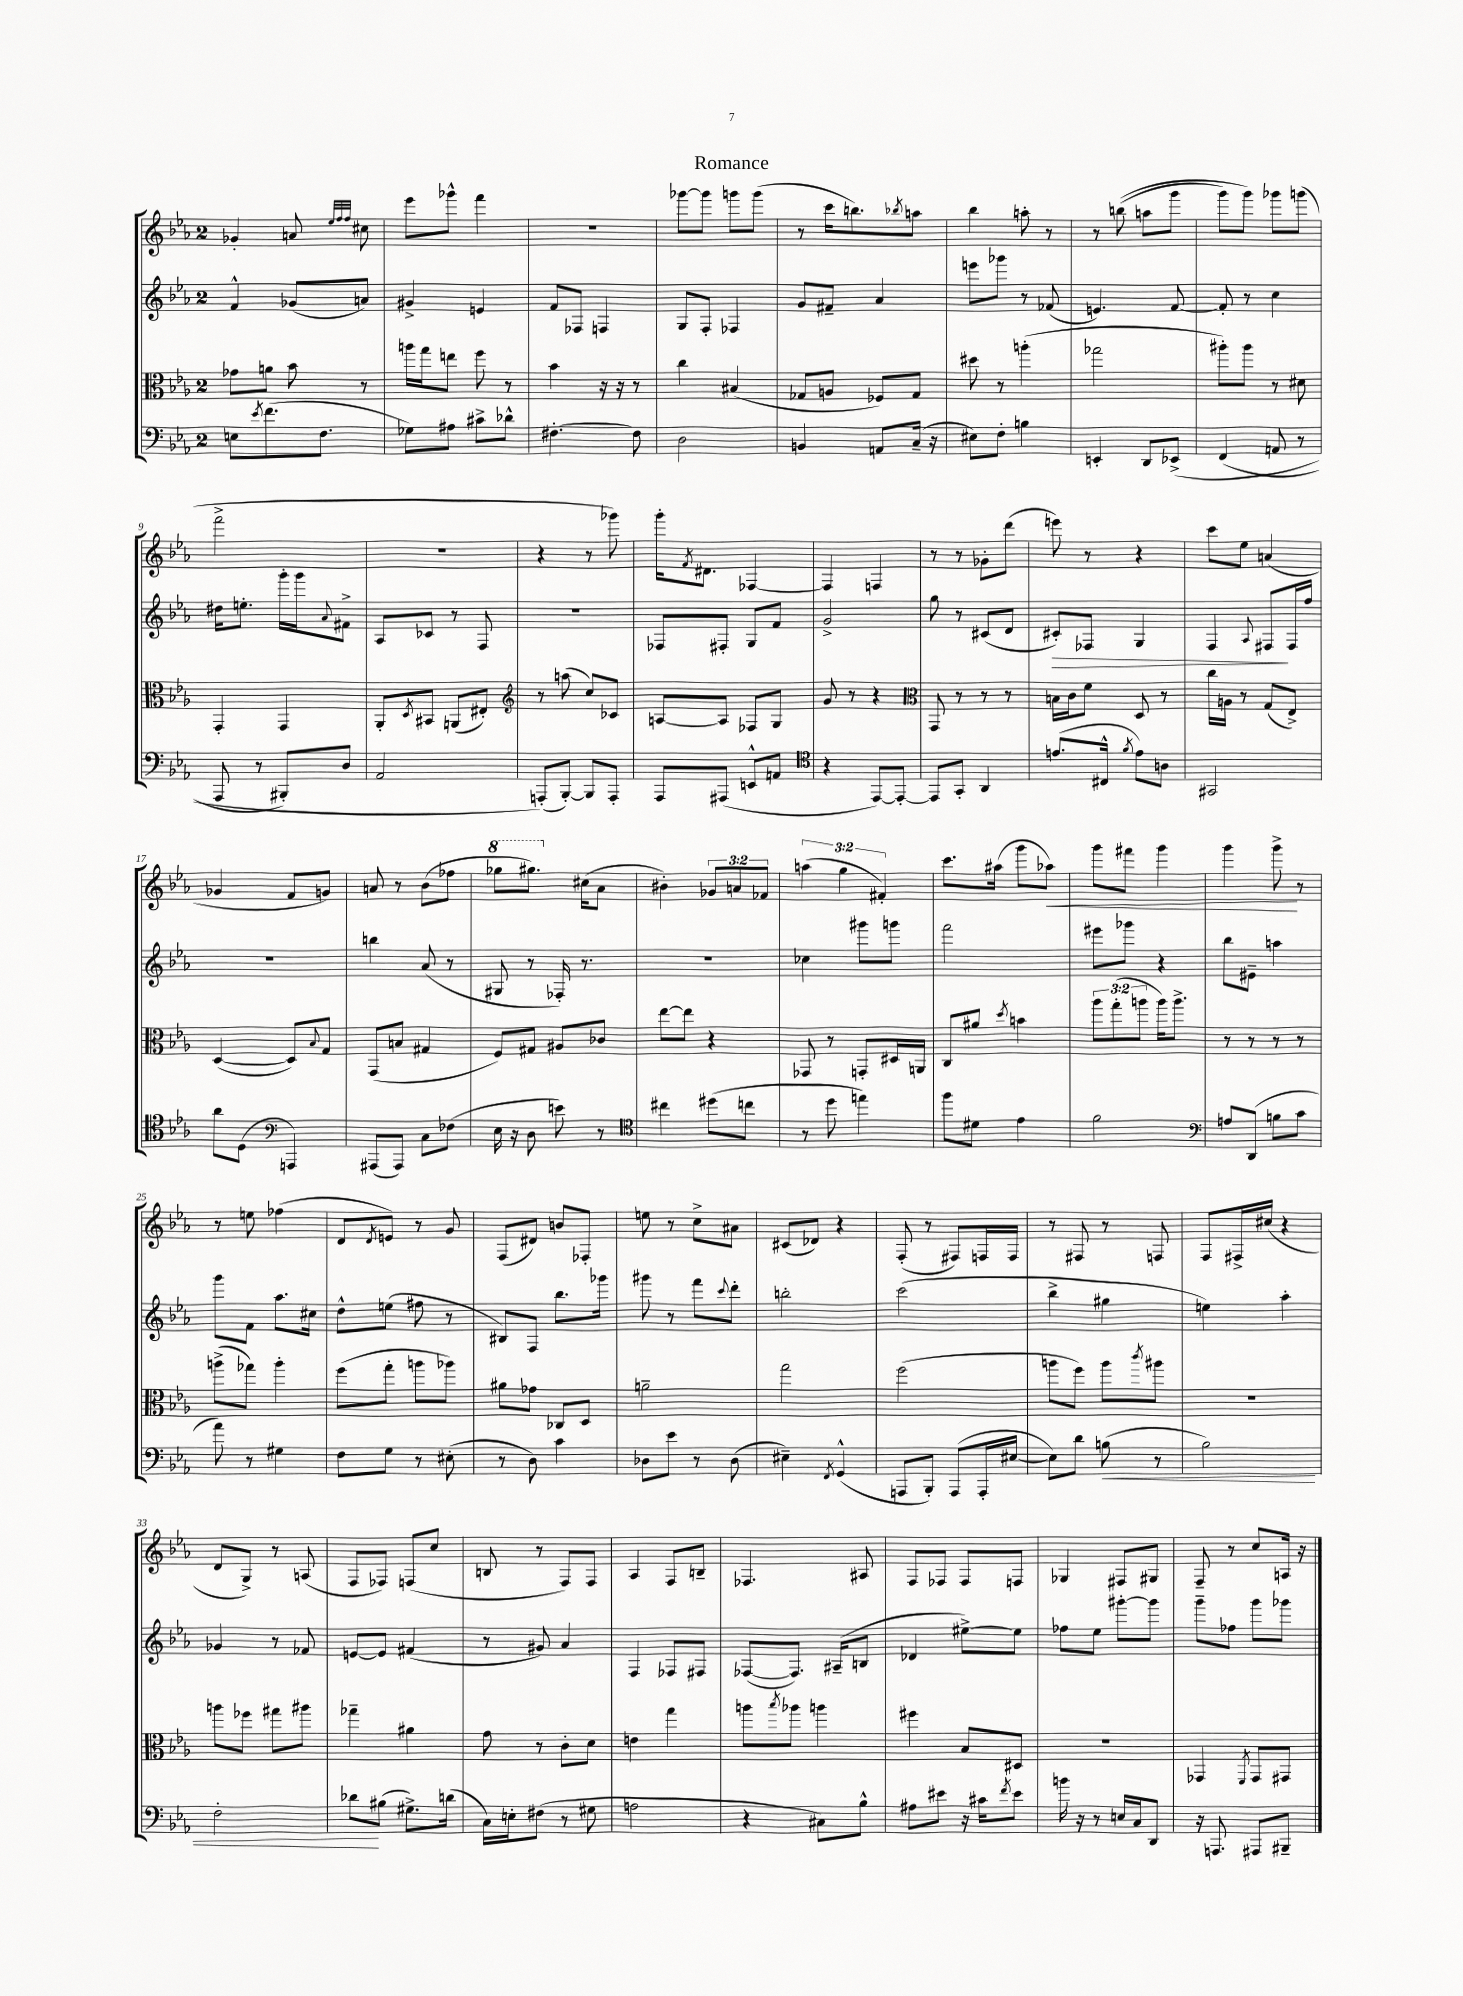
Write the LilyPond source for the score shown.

\header { title = "Romance" }
<<
\new StaffGroup <<
\new Staff = "s0" {
    \clef treble \key ees \major \once \override Staff.TimeSignature.style = #'single-digit \time 2/4 \override Staff.TupletNumber.text = #tuplet-number::calc-fraction-text
    ges'4-. a'8 \grace { ees''32 f''32 f''32 } cis''8 |
    ees'''8 ges'''8-^ f'''4 |
    r2 |
    ges'''8~ ges'''8 g'''8 g'''8( |
    r8 c'''16 b''8.) \acciaccatura { bes''8 } a''8 |
    bes''4 a''8-. r8 |
    r8 b''8(\( a''8 g'''8 |
    g'''8) g'''8\) ges'''8 g'''8( |
    f'''2-> |
    r2 |
    r4 r8 ges'''8) |
    g'''16-. \acciaccatura { f'8 } dis'8. fes4~ |
    fes4 f4 |
    r8 r8 ges'8-. d'''8( |
    e'''8) r8 r4 |
    c'''8 ees''8 a'4( |
    ges'4 f'8 g'8) |
    a'8 r8 bes'8( fes''8 |
    \ottava #1 ges'''8 gis'''8.) \ottava #0 cis''16( aes'8 |
    bis'4-.) \tuplet 3/2 { ges'8 a'8 fes'8 } |
    \tuplet 3/2 { a''4( g''4 fis'4-.) } |
    c'''8. ais''16( g'''8 aes''8\<) |
    g'''8 fis'''8 g'''4 |
    g'''4 g'''8->\! r8 |
    r8 e''8 fes''4( |
    d'8 \acciaccatura { d'8 } e'8) r8 g'8 |
    f8( dis'8) b'8 fes8-. |
    e''8 r8 c''8-> ais'8 |
    cis'8( des'8) r4 |
    f8-.( r8 fis8) f16 f16 |
    r8 fis8 r8 f8 |
    f8 fis16-> cis''16( r4 |
    d'8 g8->) r8 a8( |
    f8 fes8) f8( c''8 |
    b8 r8 f8) f8 |
    aes4 f8 b8-- |
    fes4. ais8 |
    f8 fes8 fes8 f8 |
    ges4 fis8 gis8 |
    f8-- r8 c''8 a16 r16 \bar "|." |
}
\new Staff = "s1" {
    \clef treble \key ees \major \once \override Staff.TimeSignature.style = #'single-digit \time 2/4
    f'4-^ ges'8( a'8) |
    gis'4-> e'4 |
    f'8 fes8 f4 |
    g8 f8-. fes4 |
    g'8 fis'8-- aes'4 |
    e'''8 ges'''8 r8 fes'8( |
    e'4.) f'8~ |
    f'8-. r8 c''4 |
    dis''16 e''8.-. g'''16-. g'''16 \appoggiatura { aes'8 } fis'8-> |
    aes8 ces'8 r8 f8 |
    r2 |
    fes8 fis8-. g8 f'8 |
    g'2-> |
    g''8 r8 cis'8( d'8 |
    cis'8-.\>) fes8 g4 |
    f4 \appoggiatura { aes8 } fis8\! fis16 f''16 |
    R2 |
    b''4 aes'8( r8 |
    gis8 r8 fes16-.) r8. |
    R2 |
    ces''4 gis'''8 g'''8 |
    f'''2 |
    eis'''8 ges'''8 r4 |
    bes''8 eis'8-- a''4 |
    g'''8 f'8 aes''8. cis''16 |
    d''8-^ e''8( fis''8 r8 |
    bis8) f8 bes''8. ges'''16 |
    gis'''8 r8 f'''8 \appoggiatura { c'''8 } d'''8-. |
    b''2-. |
    c'''2( |
    bes''4-> gis''4 |
    e''4) aes''4-. |
    ges'4 r8 fes'8 |
    e'8~ e'8 fis'4( |
    r8 gis'8) aes'4 |
    f4 fes8 fis8 |
    fes8~( fes8.) ais16--( b8 |
    des'4 eis''8~->) eis''8 |
    fes''8 ees''8 gis'''8~-. gis'''8 |
    g'''8-- fes''8 g'''8 ges'''8 \bar "|." |
}
\new Staff = "s2" {
    \clef alto \key ees \major \once \override Staff.TimeSignature.style = #'single-digit \time 2/4 \override Staff.TupletNumber.text = #tuplet-number::calc-fraction-text
    ges'8 a'8 bes'8 r8 |
    a''16 g''16 e''8 f''8 r8 |
    bes'4 r16 r16 r8 |
    c''4 bis4( |
    ges8 a8 fes8) ges8 |
    dis''8 r8 a''4-.( |
    ges''2 |
    ais''8-.) ais''8 r8 dis'8 |
    g,4-. g,4 |
    aes,8-. \acciaccatura { d8 } bis,8 a,8( eis8-.) |
    \clef treble r8 a''8( c''8) ces'8 |
    a8~ a8 fes8 g8 |
    g'8 r8 r4 |
    \clef alto g,8 r8 r8 r8 |
    b16 c'16 f'8 d8 r8 |
    c''16 a16 r8 g8( ees8->) |
    d4~( d8) \appoggiatura { bes8 } g8 |
    g,8( b8 gis4 |
    f8) gis8 ais8 ces'8 |
    ees''8~ ees''8 r4 |
    ges,8 r8 g,8-. dis16 a,16 |
    c8 ais'8 \acciaccatura { d''8 } b'4 |
    \tuplet 3/2 { aes''8 g''8-.( a''8 } a''16) a''8.-> |
    r8 r8 r8 r8 |
    a''8->( ges''8) a''4-. |
    f''8( g''8-. a''8 aes''8) |
    ais'8 ges'8 ces8 d8 |
    a'2-- |
    g''2 |
    f''2( |
    a''8 f''8) a''8 \acciaccatura { c'''8 } ais''8 |
    R2 |
    a''8 fes''8 gis''8 ais''8 |
    ges''4-- ais'4 |
    g'8 r8 c'8-. d'8 |
    e'4 g''4 |
    a''8 \acciaccatura { bes''8 } aes''8 a''4 |
    fis''4 bes8 dis8 |
    R2 |
    ges,4 \acciaccatura { f,8 } ges,8 gis,8 \bar "|." |
}
\new Staff = "s3" {
    \clef bass \key ees \major \once \override Staff.TimeSignature.style = #'single-digit \time 2/4
    e8 \acciaccatura { ees'8 } f'8.( f8. |
    ges8) ais8 cis'8-> des'8-^ |
    fis4.~-. fis8 |
    d2 |
    b,4 a,8 c16--( r16 |
    eis8) f8-. b4 |
    e,4-. d,8 ees,8->\( |
    f,4( a,8 r8 |
    aes,,8 r8 bis,,8-.) d8 |
    aes,2 |
    a,,8-.(\) bes,,8~-.) bes,,8 a,,8-. |
    aes,,8 ais,,8( e,8-^ a,8 |
    \clef tenor r4 ees,8~) ees,8~-. |
    ees,8 g,8-. aes,4 |
    e'8.( cis16-^ \acciaccatura { f'8 } e'8) a8 |
    gis,2 |
    aes'8 d8( \clef bass a,,4) |
    ais,,8( ais,,8) c8 fes8( |
    ees16 r16 d8 e'8) r8 |
    \clef tenor cis''4 dis''8( c''8 |
    r8 d''8 e''4) |
    f''8 dis'8 ees'4 |
    f'2 |
    \clef bass a8 d,8( b8 c'8 |
    aes'8) r8 gis4 |
    f8 g8 r8 eis8-.( |
    r8 d8) c'4 |
    des8 ees'8 r8 des8( |
    eis4--) \acciaccatura { f,8 } g,4-^( |
    a,,8 bes,,8-.) a,,8( a,,16-. eis16~ |
    eis8) d'8 b8\<( r8 |
    bes2) |
    f2-. |
    des'8\! bis8( gis8.->) d'16( |
    c16) e16-. fis8( r8 gis8 |
    a2 |
    r4 cis8) bes8-^ |
    ais8 eis'8 r16 cis'16 \acciaccatura { f'8 } eis'8 |
    b'16 r16 r8 e16 c16 d,8 |
    r16 a,,8. ais,,8 bis,,8-- \bar "|." |
}
>>
>>
